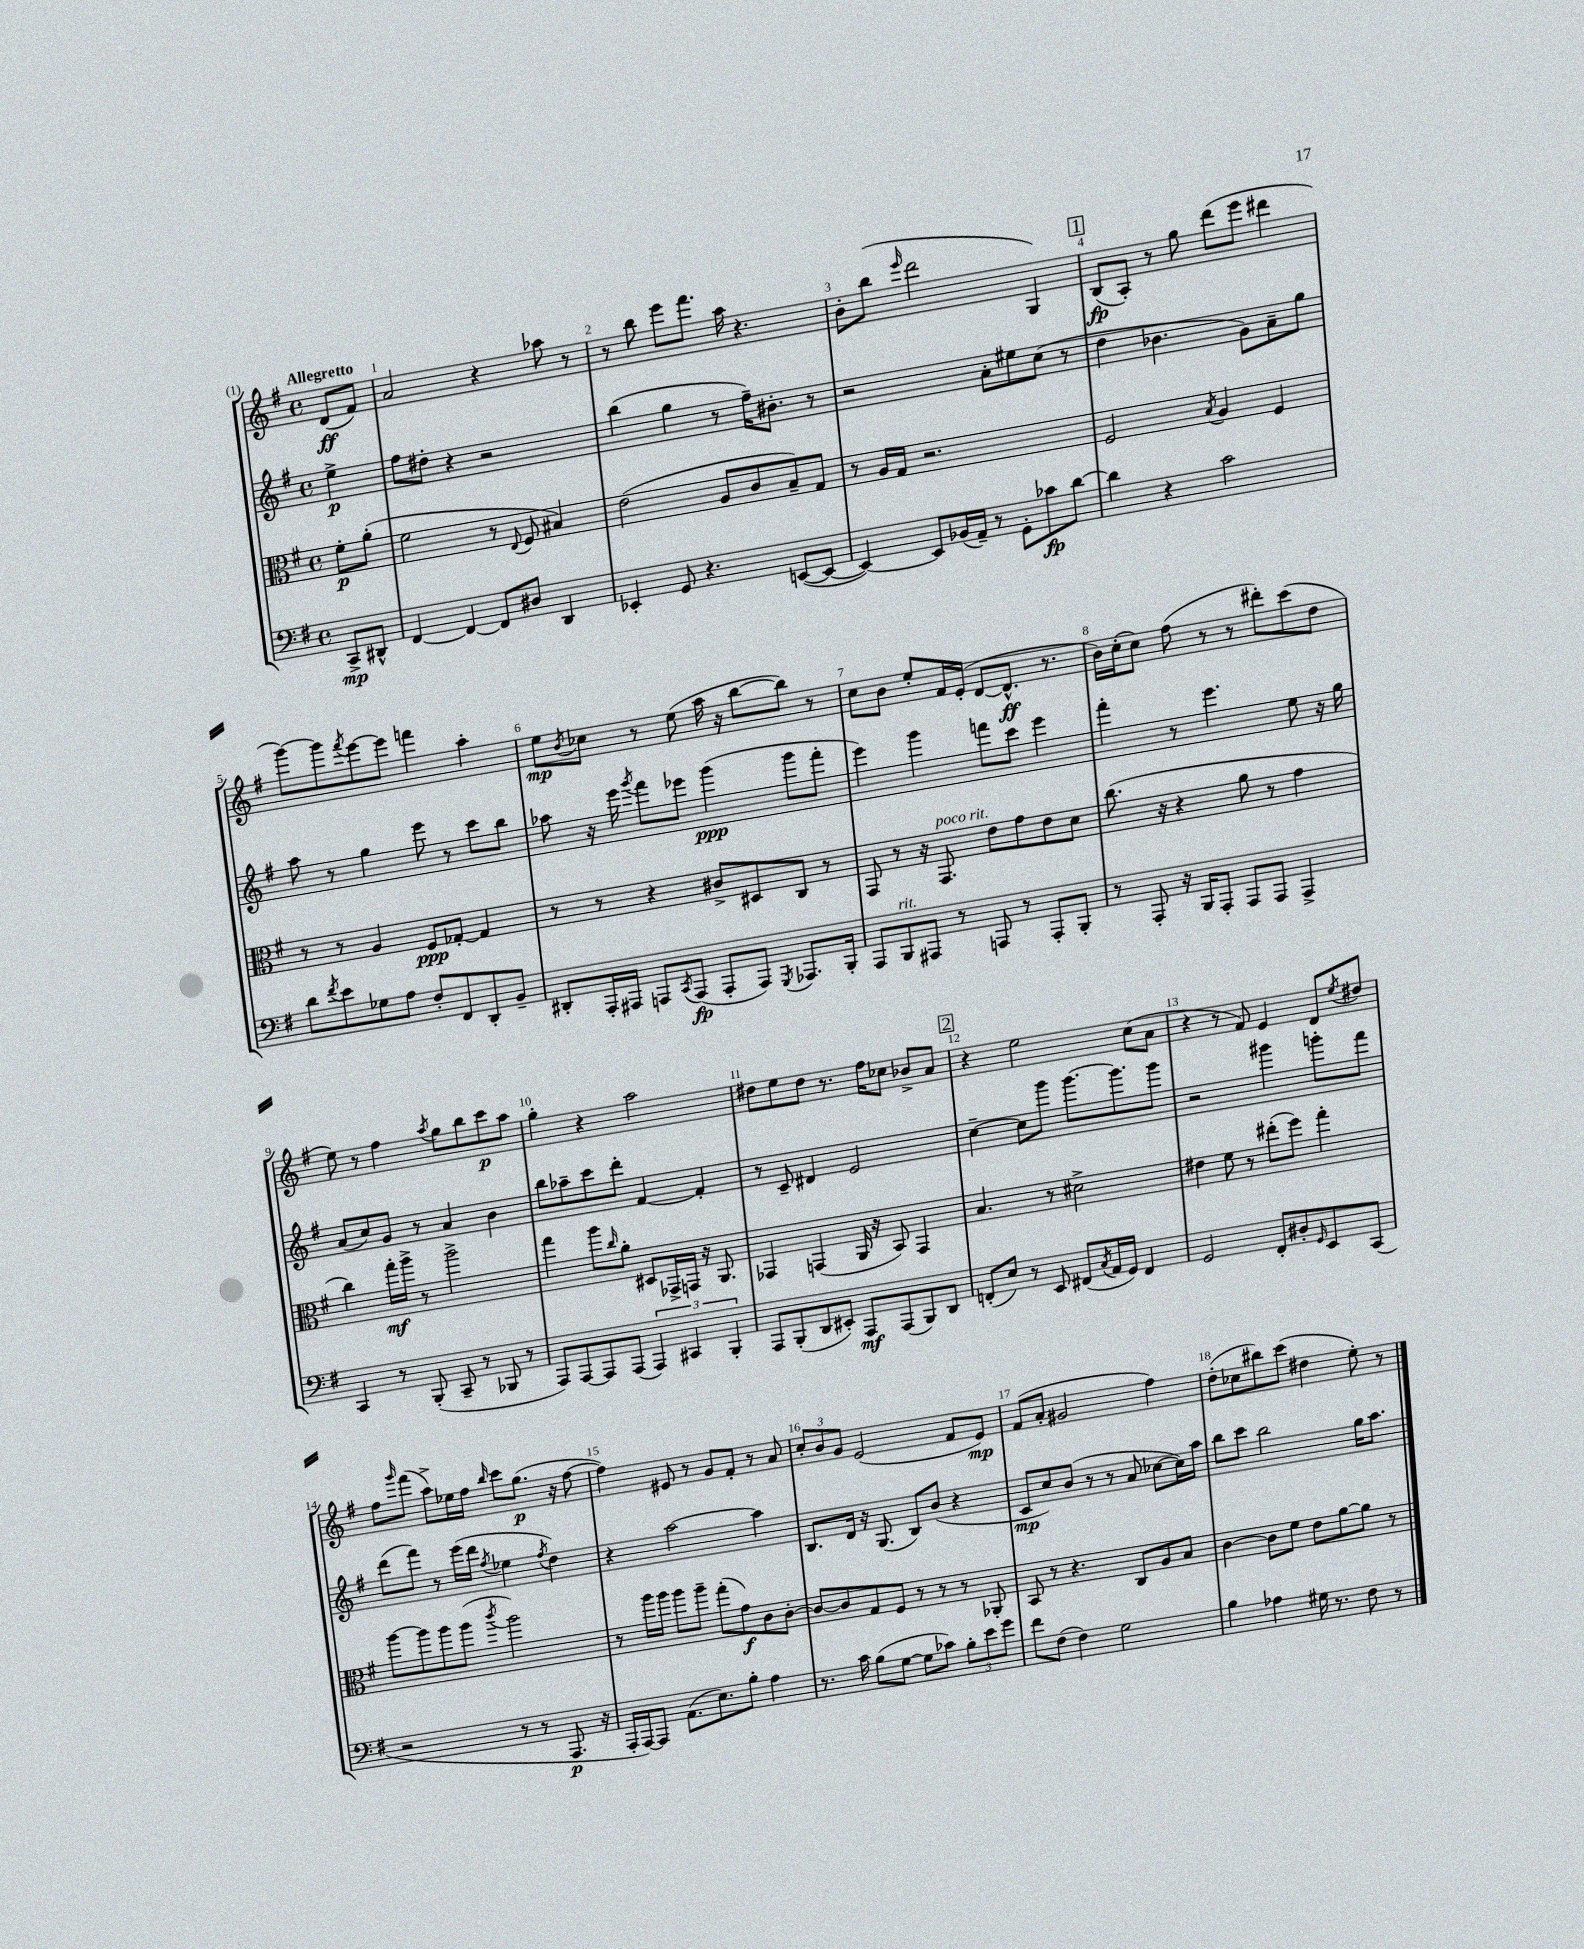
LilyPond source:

<<
\new StaffGroup <<
\new Staff = "s0" {
    \clef treble \key g \major \defaultTimeSignature \time 4/4 \partial 4 \tempo "Allegretto"
    d'8\ff( fis'8) |
    a'2 r4 aes''8 r8 |
    r8 b''8 e'''8 fis'''8. a''16 r4. |
    b'8-. b''8( \grace { e'''16 } d'''2 g4) |
    \mark \markup { \box "1" } b8\fp( a8-.) r8 g''8 d'''8( e'''8 dis'''4 |
    g'''8~) g'''8 \acciaccatura { fis'''8 } e'''8~ e'''8 f'''4 a''4-. |
    e''8\mp \acciaccatura { b'8 } ces''8 r8 e''8( a''16 r16 b''8~ b''8) r8 |
    c''8 b'8 e''8-. fis'16 e'16-.( d'8~ d'8.-^\ff r8. |
    b'16) c''16-.( c''8) fis''8( r8 r8 dis'''8-.) c'''8( d''8 |
    e''8) r8 fis''4 \acciaccatura { a''8 } g''8 b''8 c'''8\p a''8 |
    g''4-. r4 a''2 |
    dis''8 e''8 dis''8 r8. fis''16 ces''8 bes'8-> a'8 |
    \mark \markup { \box "2" } r4 e''2 c''8( a'8 |
    r4 r8 fis'8) e'4 d'8 \acciaccatura { e''8 } dis''8 |
    fis''8 \grace { g'''16 } fis'''8( a''8->) ees''16 fis''16 \grace { b''16 } c'''8 g''8.\p( r16 fis''8~ |
    fis''4) eis'8 r8 g'8 fis'8-. r8 a'8 |
    \tuplet 3/2 { c''8-. b'8 g'8 } e'2( fis'8 e'8\mp) |
    fis'8( a'8-. gis'2 fis''4) |
    d''8-.( ces''8 bis''8) c'''8( dis''4 e''8-.) r8 \bar "|." |
}
\new Staff = "s1" {
    \clef treble \key g \major \defaultTimeSignature \time 4/4 \partial 4
    e''4->\p |
    fis''8 dis''8-. r4 r2 |
    b''4( g''4 r8 fis''16--) bis'8.-. r8 |
    r2 a'8-. eis''8 c''8( r8 |
    \mark \markup { \box "1" } d''4 bes'4. g'8) a'8-- g''8 |
    a''8 r8 g''4 e'''8 r8 c'''8 b''8 |
    aes''8 r16 e'''16 \acciaccatura { g'''8 } fis'''8 ees'''8 g'''4\ppp( g'''8 fis'''8-. |
    e'''4) g'''4 f'''8 c'''8 e'''4 |
    fis'''4-. r8 e'''4. e''8 r16 g''16 |
    a'8( c''8) g'8 r8 a'4 b'4 |
    b''8 aes''8-- c'''8 d'''8-. fis'4~ fis'4-. |
    r8 c'8-- dis'4 e'2 |
    \mark \markup { \box "2" } c''4~-- c''8 g'''8 g'''8.~ g'''8. g'''8 |
    r2 gis'''4 g'''8-. fis'''8 |
    d'''8( fis'''8) r8 e'''16( d'''16 \acciaccatura { fis''8 } ees''4 \acciaccatura { fis''8 } d''4) |
    r4 a''2~ a''4 |
    b8. d'16 r16 g8.( b8) b'8( r4 |
    c'8\mp c''8) b'8( r8 r8 a'8 ces''8~ ces''16) a''16 |
    b''8 c'''8 b''2 g''16 a''8. \bar "|." |
}
\new Staff = "s2" {
    \clef alto \key g \major \defaultTimeSignature \time 4/4 \partial 4
    fis'8-.\p a'8-.( |
    fis'2 r8 \appoggiatura { e8 } fis8 bis4) |
    e'2( a8 c'8 b8--) g8 |
    r8 a16 g16 r2. |
    \mark \markup { \box "1" } fis2 \acciaccatura { b8 } a4 fis4 |
    r8 r8 a4 fis8\ppp ges8~-. ges4 |
    r8 r8 r4 cis'8-> dis8 c8 r8 |
    g,8 r8 r16 g,8.^\markup { \italic "poco rit." } e'8 g'8 e'8 d'8 |
    c''8.( r16 r4 a'8 r8 g'4 |
    c''4) g''16-.\mf a''16-> r8 a''2-> |
    g''4 a''8 \grace { c''16 } a'8-. dis8 ges,16-> g,16 r16 a,8. |
    ges,4 g,4( a,16 r16 b,8) g,4 |
    \mark \markup { \box "2" } b4. r8 dis'2-> |
    eis'4 fis'8 r8 eis''8-.( fis''8) g''4-. |
    a''8~ a''8 a''8 a''8( \acciaccatura { c'''8 } a''2) |
    r8 a''16 a''16 a''8 a''8-- g''8-.( g'8\f) c'8 c'8~-. |
    c'8~ c'8 g8 fis8 r8 r8 r8 aes,8-. |
    b,8 r8 r4. c8 a8 b8 |
    c'4~ c'8 fis'8 e'8 a'8~ a'8 r8 \bar "|." |
}
\new Staff = "s3" {
    \clef bass \key g \major \defaultTimeSignature \time 4/4 \partial 4
    c,8->\mp dis,8-^ |
    fis,4~ fis,4~ fis,8 dis8 d,4 |
    ees,4-. g,8 r4. e,8~( e,8~ |
    e,4~) e,8 bes,16( a,16--) r8 g,8-. ces'8\fp d'8~ |
    \mark \markup { \box "1" } d'4 r4 c'2 |
    d'8 \acciaccatura { fis'8 } e'8 ges8 a8 fis8-. fis,8 d,8-. b,8-- |
    dis,8-. a,,16-. ais,,16 a,,8 \acciaccatura { c,8 } a,,8\fp( a,,8-. a,,8) \acciaccatura { g,,8 } aes,,8. b,,16-. |
    a,,8 b,,8^\markup { \italic "rit." } ais,,8 r8 a,,8 r8 a,,8-. b,,8-. |
    r8 a,,8-. r16 b,,16 a,,8-. a,,8 a,,8 a,,4-> |
    c,4 r8 b,,8-.( c,8-- r8 bes,,8 r8 |
    a,,8) a,,8~ a,,8 a,,8( \tuplet 3/2 { a,,4) cis,4 b,,4-. } |
    a,,8 b,,8-.( d,8 eis,8-.) a,,8\mf a,,8( b,,8) d,8 |
    \mark \markup { \box "2" } f,8-.( e8) r8 e,8 fis,8( \acciaccatura { c8 } a,16 g,16) fis,4 |
    g,2 fis,8-. dis8-. \grace { g,16 } e,8 c,8( |
    r2 r8 r8 a,,8.\p r16 |
    a,,16-. a,,16~) a,,8 a,8.( e8.) b8-. a4 |
    r8. c'16 b8( g8~ g8 ces'8) \tuplet 3/2 { b8-. e'8 g'8 } |
    fis'8 fis8( fis4) g2 |
    b4 aes4 gis16 r8. fis8 r8 \bar "|." |
}
>>
>>
\layout { \context { \Score \override BarNumber.break-visibility = ##(#f #t #t) barNumberVisibility = #all-bar-numbers-visible } }
